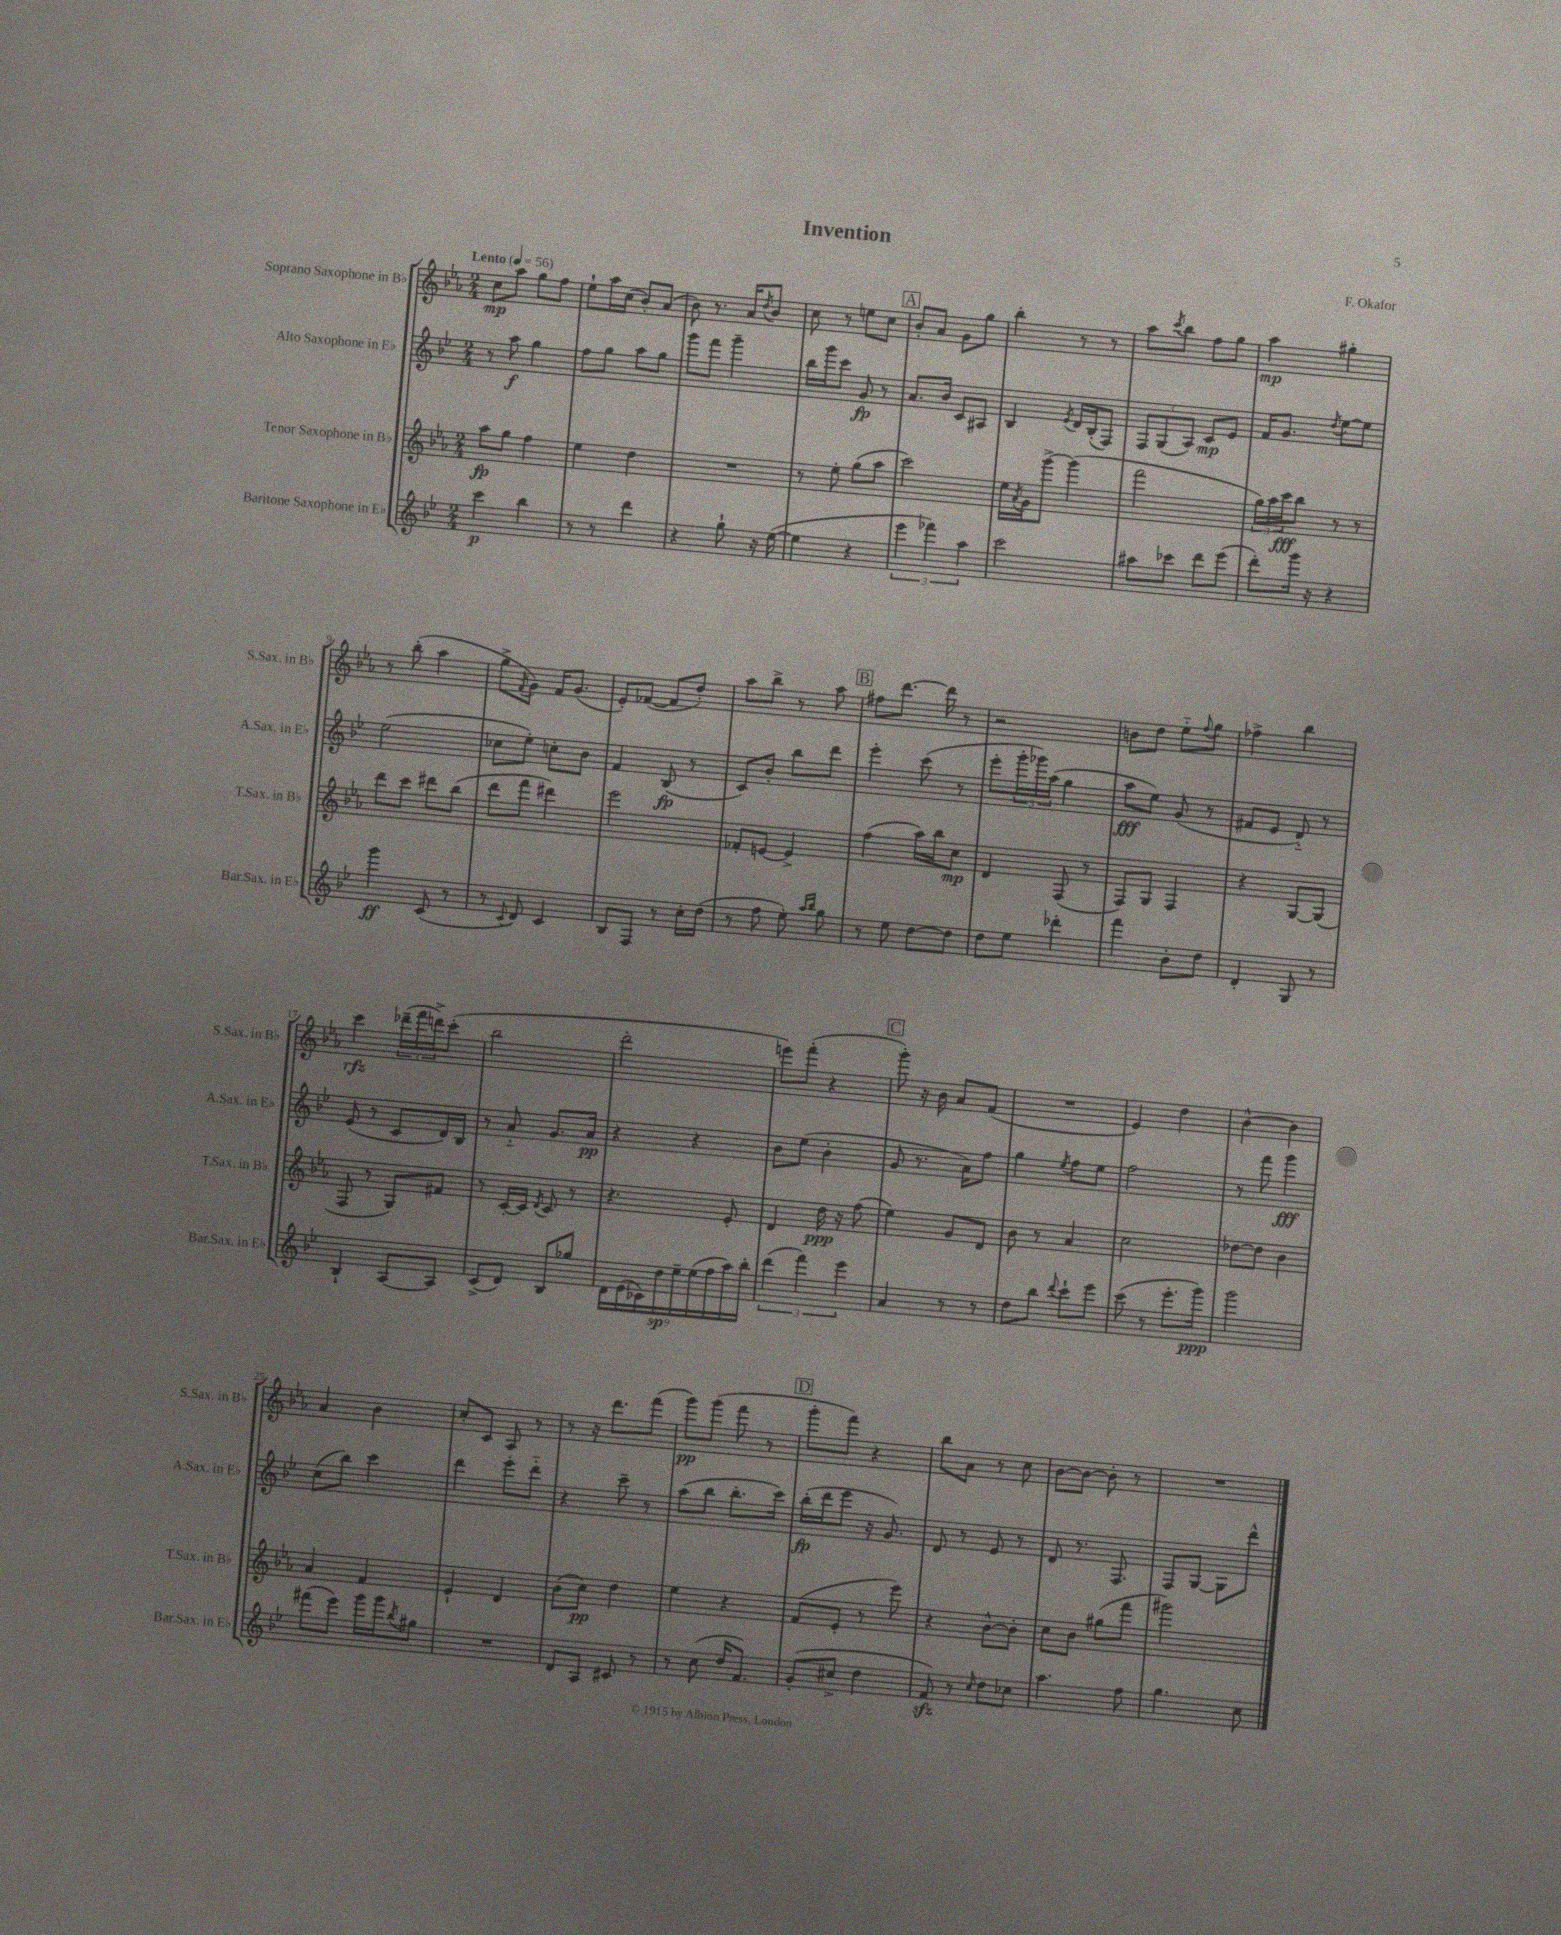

**kern	**kern	**kern	**kern
*staff4	*staff3	*staff2	*staff1
*clefG2	*clefG2	*clefG2	*clefG2
*k[b-e-]	*k[b-e-a-]	*k[b-e-]	*k[b-e-a-]
*M2/4	*M2/4	*M2/4	*M2/4
*MM56	*MM56	*MM56	*MM56
4ccc	8aa-	8r	8cc
.	8gg	8aa	8aa-
4bb-	4ff	4gg	8gg
.	.	.	8ff
=	=	=	=
8r	4ee-	8ff	8ee-`
8r	.	8gg	16aa-
.	.	.	(16cc
4ddd	4dd	8aa	8b-')
.	.	8gg	(8a-
=	=	=	=
4r	2r	8ggg	8b-)
.	.	8fff	8.r
8gg`	.	4ggg~	.
.	.	.	16a-
.	.	.	8qdd
16r	.	.	8b-
([16ee-	.	.	.
=	=	=	=
4ee-]	8r	16bb-	8cc
.	.	16ggg	.
.	8ee-'	8ccc	8r
4r	(8gg	8g	8ee
.	8aa-	8r	8cc
=	=	=	=
6eee-	2ccc)	8.a	8b-'
.	.	.	8a-
6fff-)	.	.	.
.	.	16b-	.
.	.	8c	8g
6aa	.	.	.
.	.	8A#	8gg
=	=	=	=
2ccc	16ee-	4B-	4bb-'
.	8qa-	.	.
.	16g	.	.
.	[8ggg^	.	.
.	.	8qe-	.
.	(4ggg]	16d	8r
.	.	(16B-'	.
.	.	8F)	8r
=	=	=	=
8aa#	2fff	12F	8aa-
.	.	(12G	.
.	.	.	8qccc
8ccc-	.	.	8bb-
.	.	12A)	.
8ddd	.	8c	8ff
(8eee-	.	8e-	8gg
=	=	=	=
8ddd')	24gg)	16f	4aa-
.	24aa-	.	.
.	.	8.g	.
.	24ccc	.	.
16ggg	8bb-	.	.
16r	.	.	.
.	.	8qdd	.
4r	8r	[8ee-	4gg#'
.	8r	8ee-]	.
=	=	=	=
4ggg	8ddd	(2ee-	8r
.	8ccc	.	(8bb-'
(8c	8ddd#	.	4aa-
8r	(8bb-	.	.
=	=	=	=
8r	8ddd	8cc-	8gg^
8qqc	.	.	8qf
8d)	8fff	8ee-')	8g)
4c	4ddd#)	8cc'	16f
.	.	.	(8.g
.	.	8b-	.
=	=	=	=
8B-	2eee-	4f	8e-')
8F	.	.	([8f-
8r	.	(8B-	8f-]
16cc'	.	8r	8dd')
(16dd	.	.	.
=	=	=	=
8r	8f-'	8c)	8aa-
8ff	[8e	8b-'	8bb-^
8ee-')	4e^]	8bb-	8r
16qqaa	.	.	.
16qqbb-	.	.	.
8gg	.	8ddd	8aa-
=	=	=	=
8r	(4ff	4eee-'	8ff#
8ee-	.	.	[8.ddd
[8dd	16aa-)	(8ccc	.
.	16bb-	.	16ddd]
8dd]	8cc	8r	8r
=	=	=	=
8dd	4d	8eee-'	2r
8ee-	.	24ggg'	.
.	.	24ggg-)	.
.	.	(24aa	.
4ddd-'	(8F	4gg	.
.	8r	.	.
=	=	=	=
4fff	8F)	8aa	8b
.	8G	8ee-)	8dd
8b-'	4F	(8g	8ee-'~
.	.	.	8qqff
8dd	.	8r	8gg
=	=	=	=
4d'	4r	8f#	4ff-^
.	.	8e-	.
8G	[8G	8d'~)	4bb-
8r	(8G]	8r	.
=	=	=	=
4B-`	8F	(8e-	4ccc
.	8r	8r	.
[8A	8G)	8c	(24ddd-~
.	.	.	24fff
.	.	.	24ddd^)
8A]	8f#	16d)	(8ccc'
.	.	16B-	.
=	=	=	=
(8c^	8r	8r	2bb-
8d)	[16c'	8a'~	.
.	16c]	.	.
.	8qd	.	.
8B-	8c	8.g	.
8gg-	8r	.	.
.	.	16a	.
=	=	=	=
18d	4.r	4r	2ddd'
(18e-	.	.	.
18c-)	.	.	.
18dd	.	.	.
18ee-~	.	.	.
.	.	4r	.
(18ee-	.	.	.
18ff	.	.	.
.	8e-'	.	.
18aa)	.	.	.
18bb-'	.	.	.
=	=	=	=
(6ddd	4d	8b-	8eee)
.	.	(8ee-	(8fff'
6fff)	.	.	.
.	16dd	4b-'	4r
.	16r	.	.
6eee-	.	.	.
.	(8ff	.	.
=	=	=	=
4a	4ee-)	8g	8ggg')
.	.	8.r	16r
.	.	.	16b-
8r	8g	.	8a-
.	.	16a)	.
8r	8d	8ff	(8f
=	=	=	=
8dd	8b-	4gg	2r
8bb-	8r	.	.
8qqddd	.	8qee-	.
8ccc`	4a-	8ff	.
8eee-	.	8ee-	.
=	=	=	=
(8ccc	2cc	2ff	4e-)
8r	.	.	.
8.eee-'	.	.	4dd
16ggg)	.	.	.
=	=	=	=
2ggg	[8dd-	8r	[4b-^^
.	8dd-]	8fff	.
.	4b-	4ggg	4b-]
=	=	=	=
(8fff#	4a-	(8cc	4a-
8eee-)	.	8bb-)	.
16ggg	4f	4ccc	4b-
16ggg	.	.	.
8qbb-	.	.	.
8gg#	.	.	.
=	=	=	=
2r	4e-`	4ddd	8cc'
.	.	.	8c
.	4d	8eee-'	8A-
.	.	8ddd'~	8r
=	=	=	=
8d	(8b-	4r	8r
8A	8cc)	.	16r
.	.	.	8.ddd
8c#	4dd	8ccc~	.
8r	.	8r	(8fff
=	=	=	=
8r	4ee-	(8aa	8ggg)
(8cc	.	8bb-	(8ggg
16dd	4r	8.bb-'	8fff
8.f)	.	.	.
.	.	.	8r
.	.	16ccc)	.
=	=	=	=
(8g'	(8f	(16bb-'	8ggg'
.	.	16ddd	.
8cc#^	8e-'	8eee-	8fff)
4dd	8r	16r	4r
.	.	8.g)	.
.	8eee-)	.	.
=	=	=	=
8f)	4r	8d	8bb-
8r	.	8r	8a-
16qqcc	.	.	.
8dd	[8b-^^	8e-	8r
8cc-	8b-']	8r	8cc
=	=	=	=
4.aa	8cc	8d	[8b-
.	8b-	8.r	8b-_
.	(8gg#	.	8b-']
.	.	8.F	.
8ff	8fff	.	8r
=	=	=	=
4.gg	2ggg#)	8F	2r
.	.	[8G	.
.	.	8G]	.
8cc	.	8ddd^^	.
==	==	==	==
*-	*-	*-	*-
